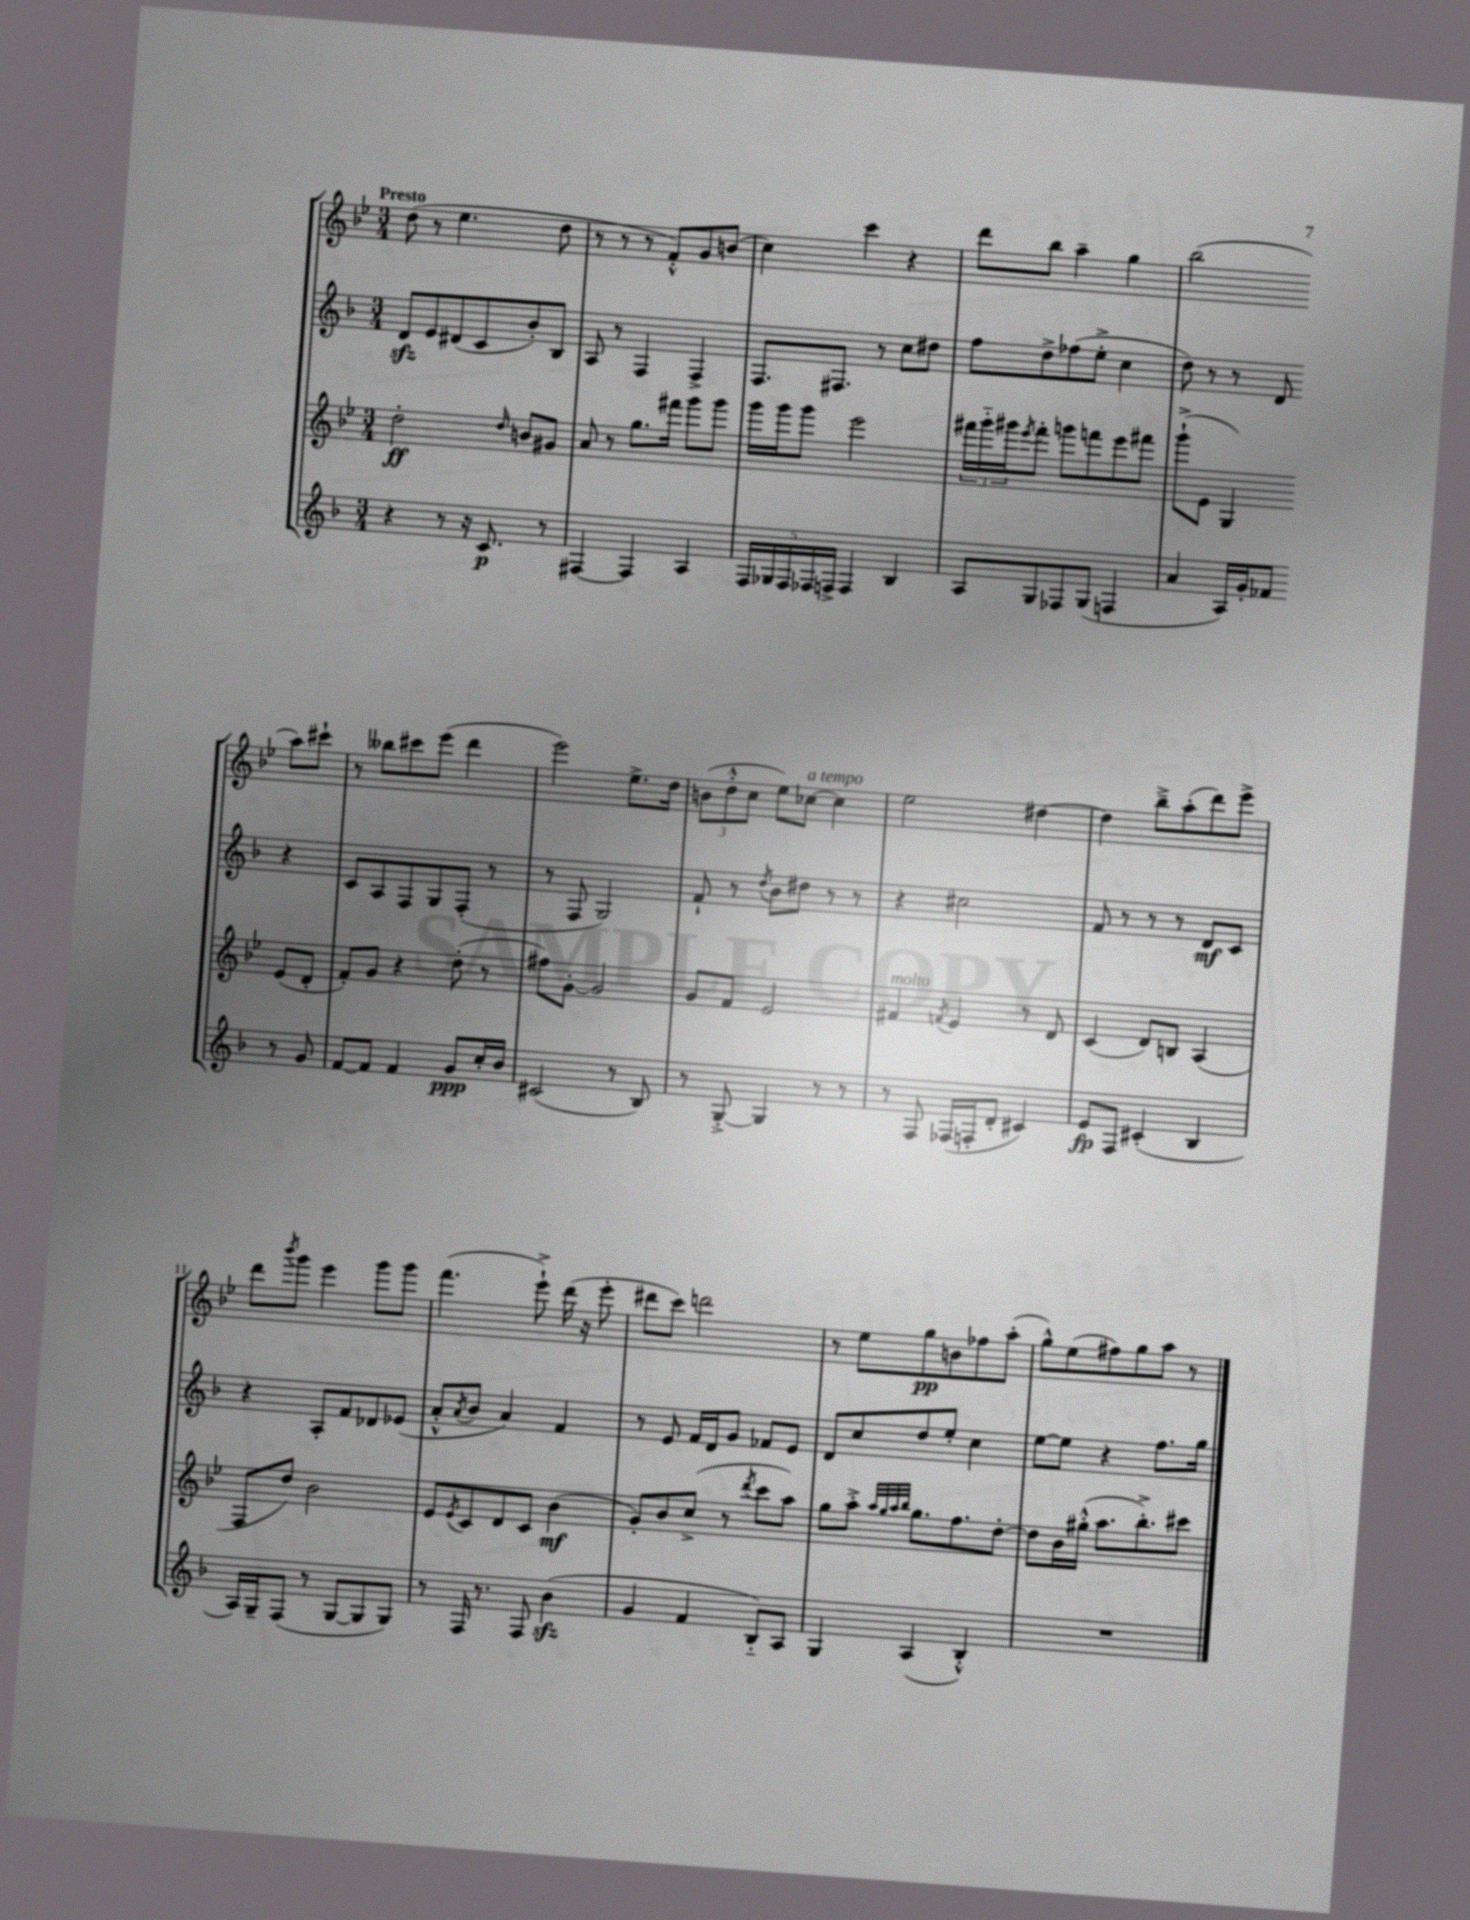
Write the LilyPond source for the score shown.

<<
\new StaffGroup <<
\new Staff = "s0" {
    \clef treble \key bes \major \numericTimeSignature \time 3/4 \tempo "Presto"
    d''8( r8 ees''4. d''8 |
    r8 r8 r8 f'8-.-^) g'8 b'8( |
    c''4) c'''4 r4 |
    d'''8 bes''8 a''4-- g''4 |
    bes''2( a''8) cis'''8-! |
    r8 beses''8 cis'''8 ees'''8( d'''4 |
    ees'''2) ees''8.-> d''16 |
    \tuplet 3/2 { b'8( d''8-.-^ c''8 } ees''8) ces''8~^\markup { \italic "a tempo" } ces''4 |
    ees''2 dis''4~ |
    dis''4 bes''8---> a''8-.( d'''8) ees'''8-> |
    d'''8 \acciaccatura { bes'''8 } g'''8 ees'''4 g'''8 g'''8 |
    f'''4.( ees'''8-!->) d'''16( r16 ees'''8-. |
    dis'''8 c'''8) d'''2 |
    r8 ees''8 g''8\pp b'8 fes''8 a''8-.( |
    g''8-^) ees''8( fis''8) g''8 a''8 r8 \bar "|." |
}
\new Staff = "s1" {
    \clef treble \key f \major \numericTimeSignature \time 3/4
    d'8\sfz e'8 dis'8( c'8 bes'8-.) bes8 |
    a8 r8 f4 f4-> |
    f8. fis8. r8 c''8 dis''8 |
    f''8 d''8-> fes''8( e''8-.-> c''4 |
    d''8) r8 r8 d'8 r4 |
    c'8 a8 f8 g8 f8-.( r8 |
    r8 f8 g2) |
    f'8-! r8 \acciaccatura { d''8 } bes'8 dis''8 r8 r8 |
    r4 cis''2 |
    f'8 r8 r8 r8 d'8\mf c'8 |
    r4 a8-. f'8 des'8 ees'8( |
    a'8-.-^ \acciaccatura { a'8 } bes'8 a'4) f'4 |
    r8 e'8 f'16 d'16 g'8 fes'8 e'8 |
    d'8 c''8 d''8 e''8-. c''4 |
    e''8~ e''8 r4 f''8. g''16 \bar "|." |
}
\new Staff = "s2" {
    \clef treble \key bes \major \numericTimeSignature \time 3/4
    d''2-.\ff \grace { d''16 } b'8 gis'8 |
    a'8 r8 g''8. fis'''16 g'''8 g'''8 |
    g'''16 g'''16 g'''8 ees'''2 |
    \tuplet 3/2 { fis'''16 g'''16-_ gis'''16 } \acciaccatura { ees'''8 } fis'''8-. g'''8 f'''8 ees'''8 fis'''8 |
    g'''8-!->( ees'8 g4) ees'8( d'8-. |
    f'8-.) g'8 r4 d''8-.( r8 |
    fis''8) g'8~-. g'2 |
    g'8 f'8 ees'2 |
    fis'4^\markup { \italic "molto" } \acciaccatura { f'8 } ees'4 r8 d'8 |
    c'4( d'8) b8 a4( |
    f8 d''8) bes'2 |
    ees'8 \acciaccatura { ees'8 } c'8 d'8 c'8 bes'4\mf( |
    g'8-.) bes'8 c''8->( r8 \acciaccatura { d'''8 } c'''8 a''8) |
    g''8 a''8-.-> \grace { a''32 g''32 a''32 bes''32 } g''8. f''8. d''8~-. |
    d''8 bes'16 gis''16-.-^( a''8. bes''8.-.->) cis'''8 \bar "|." |
}
\new Staff = "s3" {
    \clef treble \key f \major \numericTimeSignature \time 3/4
    r4 r8 r16 c'8.\p r8 |
    fis4~ fis4 a4 |
    \tuplet 5/4 { f16 ges16 f16 fes16 f16-> } f4 bes4 |
    a8 g8 fes8 g8( f4 |
    a'4 a16) g'16-. fes'8 r8 g'8 |
    f'8~ f'8 f'4 g'8\ppp c''16-. bes'16 |
    cis'2( r8 bes8) |
    r8 g8~-.-> g4 r8 r8 |
    r8 f8 fes16( f16-. d'8-. cis'4) |
    e'8\fp f8 cis'4-.( bes4 |
    a16) g16-- f8( r8 g8~ g8 g8) |
    r8 f16 r8. f8 bes'4\sfz( |
    g'4 f'4 bes8-_) a8 |
    g4 a4( bes4-.-^) |
    R2. \bar "|." |
}
>>
>>
